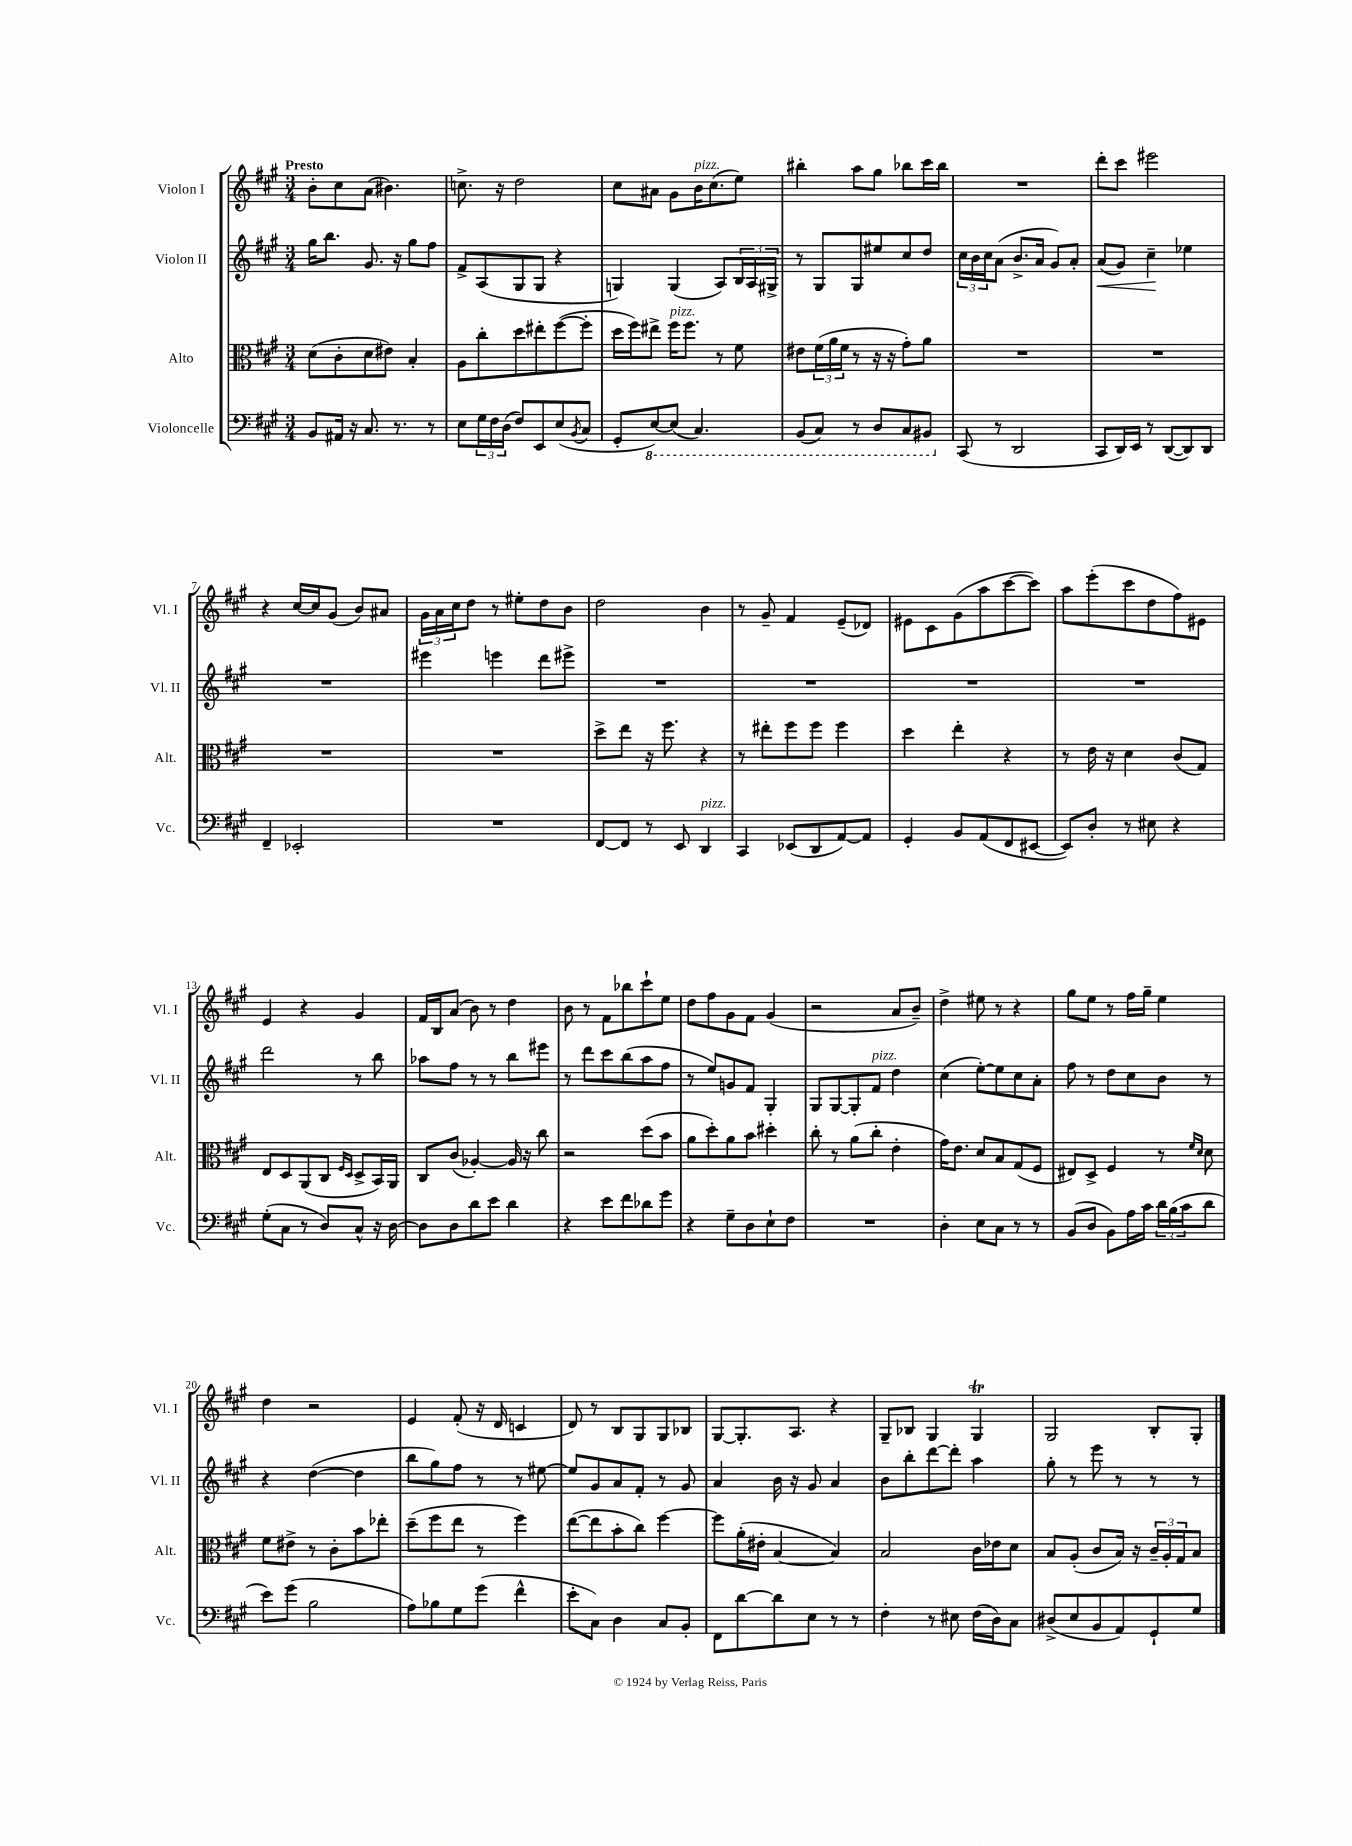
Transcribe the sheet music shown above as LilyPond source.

<<
\new StaffGroup <<
\new Staff = "s0" \with { instrumentName = "Violon I" shortInstrumentName = "Vl. I" } {
    \clef treble \key a \major \numericTimeSignature \time 3/4 \tempo "Presto"
    b'8-. cis''8 a'8( bis'4.) |
    c''8.-> r16 d''2 |
    cis''8 ais'8 gis'8 b'16^\markup { \italic "pizz." } cis''8.( e''8) |
    bis''4-. a''8 gis''8 bes''8 cis'''16 bes''16 |
    R2. |
    d'''8-. cis'''8 eis'''2 |
    r4 cis''16~ cis''16 gis'8( b'8) ais'8 |
    \tuplet 3/2 { gis'16 a'16 cis''16 } d''8 r8 eis''8-. d''8 b'8 |
    d''2 b'4 |
    r8 gis'8-- fis'4 e'8--( des'8) |
    eis'8 cis'8 gis'8( a''8 cis'''8~ cis'''8) |
    a''8 e'''8-.( cis'''8 d''8 fis''8) eis'8 |
    e'4 r4 gis'4 |
    fis'16 b16 a'8( b'8) r8 d''4 |
    b'8 r8 fis'8 bes''8 cis'''8-! e''8 |
    d''8 fis''8 gis'8 fis'8 gis'4( |
    r2 a'8 b'8--) |
    d''4-> eis''8 r8 r4 |
    gis''8 e''8 r8 fis''16 gis''16-- e''4 |
    d''4 r2 |
    e'4 fis'8-.( r16 d'16 c'4 |
    d'8) r8 b8 gis8 gis8 bes8 |
    gis8~ gis8.-. a8. r4 |
    gis8-- bes8 gis4 gis4\trill |
    gis2 b8-. gis8-. \bar "|." |
}
\new Staff = "s1" \with { instrumentName = "Violon II" shortInstrumentName = "Vl. II" } {
    \clef treble \key a \major \numericTimeSignature \time 3/4
    gis''16 b''8. gis'8. r16 gis''8 fis''8 |
    fis'8-> a8( gis8 gis8 r4 |
    g4) g4( a8) \tuplet 3/2 { b16 a16 gis16-> } |
    r8 gis8 gis8 eis''8 cis''8 d''8 |
    \tuplet 3/2 { cis''16 b'16 cis''16 } a'8( b'8.-> a'16 gis'8) a'8-. |
    a'8\<( gis'8) cis''4--\! ees''4 |
    R2. |
    eis'''4 e'''4 d'''8 eis'''8-> |
    R2. |
    R2. |
    R2. |
    R2. |
    d'''2 r8 b''8 |
    aes''8 fis''8 r8 r8 b''8 eis'''8 |
    r8 d'''8 cis'''8 b''8( a''8 fis''8 |
    r8 e''8) g'8 fis'8 gis4-. |
    gis8 gis8~ gis8-. fis'8^\markup { \italic "pizz." } d''4 |
    cis''4( e''8~-.) e''8 cis''8 a'8-. |
    fis''8 r8 d''8 cis''8 b'8 r8 |
    r4 d''4~( d''4 |
    b''8 gis''8) fis''8 r8 r8 eis''8~ |
    eis''8 gis'8 a'8 fis'8-. r8 gis'8 |
    a'4 b'16 r16 gis'8 a'4 |
    b'8 b''8-. d'''8~ d'''8-. a''4 |
    gis''8-. r8 e'''8 r8 r8 r8 \bar "|." |
}
\new Staff = "s2" \with { instrumentName = "Alto" shortInstrumentName = "Alt." } {
    \clef alto \key a \major \numericTimeSignature \time 3/4
    d'8( cis'8-. d'8 eis'8) b4-. |
    a8 cis''8-. d''8 eis''8-. fis''8~( fis''8-. |
    d''16 fis''16) eis''8-> fis''16^\markup { \italic "pizz." } fis''8. r8 fis'8 |
    eis'8 \tuplet 3/2 { fis'16( a'16 fis'16 } r8 r16 r16 gis'8-.) a'8 |
    R2. |
    R2. |
    R2. |
    R2. |
    d''8-> e''8 r16 fis''8. r4 |
    r8 eis''8-. fis''8 fis''8 fis''4 |
    d''4 e''4-. r4 |
    r8 e'16 r16 d'4 cis'8( gis8) |
    e8 d8 a,8( cis8 \grace { fis16 d16 } d8-> b,16) a,16 |
    cis8 cis'8( aes4~-.) aes16 r16 cis''8 |
    r2 d''8( b'8 |
    a'8 d''8-.) a'8 b'8 dis''4-. |
    cis''8-. r8 a'8( cis''8-. e'4-. |
    gis'16) e'8. d'8 b8 gis8( fis8 |
    eis8) d8-> fis4 r8 \grace { fis'16 d'16 } d'8 |
    fis'8 eis'8-> r8 cis'8-. b'8 ees''8-. |
    d''8--( fis''8 e''8 r8 fis''4) |
    e''8~( e''8 b'8-. cis''8) fis''4~ |
    fis''8 a'16-.( eis'16-. b4~ b4) |
    b2 cis'16 ees'16 d'8 |
    b8 a8-.( cis'8 b16) r16 \tuplet 3/2 { cis'16-- a16-. gis16 } b8 \bar "|." |
}
\new Staff = "s3" \with { instrumentName = "Violoncelle" shortInstrumentName = "Vc." } {
    \clef bass \key a \major \numericTimeSignature \time 3/4
    b,8 ais,16 r16 cis8. r8. r8 |
    e8 \tuplet 3/2 { gis16 fis16 d16( } fis8) e,8 e8( \acciaccatura { b,8 } cis8 |
    gis,8-. \ottava #-1 e,8~) e,8( cis,4.) |
    b,,8( cis,8) r8 d,8 cis,8 bis,,8 \ottava #0 |
    cis,8( r8 d,2 |
    cis,8 d,16) e,16 r8 d,8~( d,8) d,8 |
    fis,4-- ees,2-. |
    R2. |
    fis,8~ fis,8 r8 e,8 d,4^\markup { \italic "pizz." } |
    cis,4 ees,8( d,8 a,8~) a,8 |
    gis,4-. b,8 a,8( fis,8 eis,8~ |
    eis,8) d8-. r8 eis8 r4 |
    gis8-.( cis8 r8 d8) cis8-^ r16 d16~ |
    d8 d8 d'8 e'8 d'4 |
    r4 e'8 fis'8 des'8 gis'8 |
    r4 gis8-- d8 e8-! fis8 |
    R2. |
    d4-. e8 cis8 r8 r8 |
    b,8( d8 b,8) a16 cis'16 \tuplet 3/2 { d'16 b16( cis'16 } d'8 |
    e'8) gis'8( b2 |
    a8) bes8 gis8 gis'8( fis'4-^ |
    e'8-. cis8) d4 cis8 b,8-. |
    fis,8 d'8~ d'8 e8 r8 r8 |
    fis4-. r8 eis8 fis16( d16) cis8 |
    dis8->( e8 b,8 a,8) gis,8-! gis8 \bar "|." |
}
>>
>>
